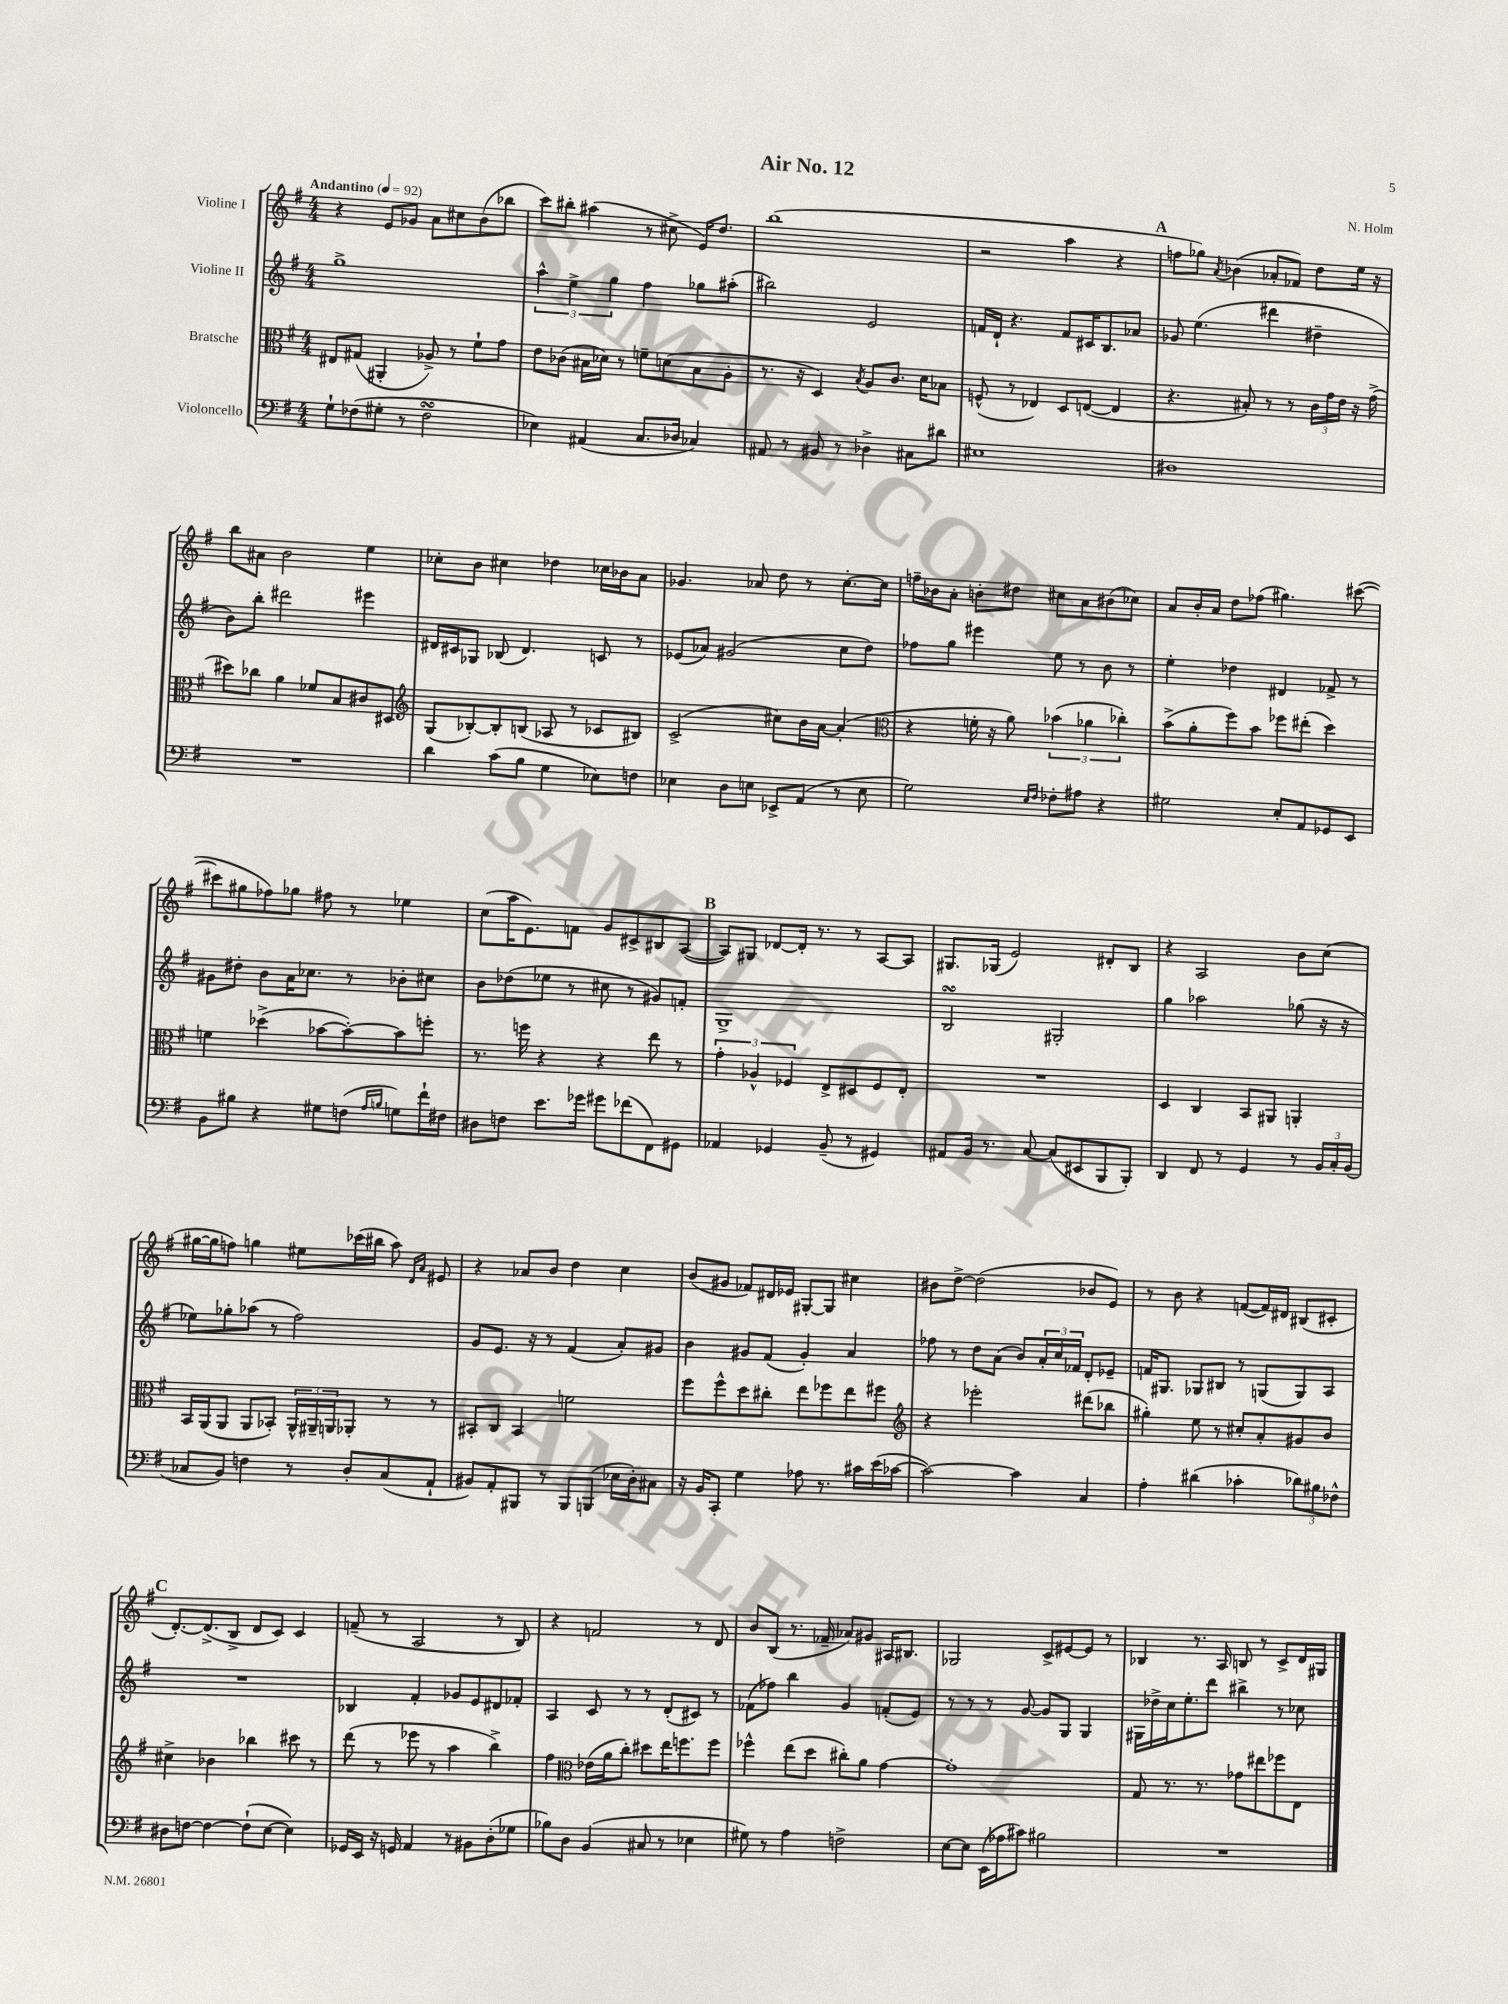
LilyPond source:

\header { title = "Air No. 12" composer = "N. Holm" }
<<
\new StaffGroup <<
\new Staff = "s0" \with { instrumentName = "Violine I" } {
    \clef treble \key g \major \numericTimeSignature \time 4/4 \tempo "Andantino" 4 = 92
    r4 e'8 ges'8 a'8 cis''8 b'8( bes''8 |
    c'''8) bis''8-. ais''4( r8 cis''8-> e'16) d''8. |
    b''1( |
    r2 a''4 r4 |
    \mark \markup { \bold "A" } f''8 ges''8) \acciaccatura { a'8 } bes'4( aes'8-. fes'8) d''8 e''16 r16 |
    b''8 ais'8 b'2 e''4 |
    ces''8-. b'8 cis''4 des''4 ces''16 bes'16 a'8 |
    ges'4. aes'8 d''8 r8 c''8.~-. c''16 |
    f''16-- bes'16 a'8-. b'8-. dis''8 cis''8 a'8 bis'8( ces''8) |
    a'8 b'16-. a'16 d''8 fes''8( gis''4.) cis'''8~( |
    cis'''8 gis''8 fes''8) ges''8 fis''8 r8 ees''4 |
    c''8( a''16 e'8.) f'8 g'8 cis'8-> bis8 a8~( |
    \mark \markup { \bold "B" } a8) gis8 des'8~ des'16-. r8. r8 a8~ a8 |
    gis8. ges16( e'2) dis'8-. b8 |
    r4 a2 b'8 c''8( |
    gis''16~ gis''16 f''8) g''4 eis''8 ces'''16( bis''16 a''8) \grace { d'16 a'16 } eis'8 |
    r4 aes'8 b'8 d''4 c''4 |
    b'8( gis'8 fes'8) dis'16 ees'16 gis8~-. gis8 cis''4 |
    bis'8 d''8~-> d''2( bes'8 e'8) |
    r8 b'8 r4 f'8~( f'16) dis'16 bis8( cis'8-. |
    \mark \markup { \bold "C" } d'8.~-.) d'8.->( b8-> d'8 c'8) c'4 |
    f'8--( r8 a2 r8 b8) |
    r4 f'2 r8 d'8 |
    b'8 b8( r8. fes'16-- aes'8) gis'8 ais16 bis8. |
    ges2 c'8-> eis'8~ eis'8 r8 |
    bes4 r8. a16 b8 r8 c'8-> d'16 gis16 \bar "|." |
}
\new Staff = "s1" \with { instrumentName = "Violine II" } {
    \clef treble \key g \major \numericTimeSignature \time 4/4
    g''1-> |
    \tuplet 3/2 { a''4-^ e''4-> g''4 } fis''4 ges''8 ais''8-.( |
    bis''2) e'2 |
    f'16 d'16-! r4. f'8 cis'16 b8. aes'8 |
    \mark \markup { \bold "A" } ges'8 e''4.( dis'''4 dis''4-- |
    b'8) b''8-. dis'''2 eis'''4 |
    dis'16 cis'16 ges8 bes8( dis'4.) c'8 r8 |
    ees'8( aes'8) gis'2( c''8 d''8) |
    fes''8 g''8 eis'''4 e''8 r8 b'8 r8 |
    e''4-. des''4 dis'4 fes'8-> r8 |
    gis'8 dis''8-. b'8 a'16 ces''8. r8 bes'8-. cis''8 |
    b'8 des''8( ees''8 r8 cis''8 r8 gis'8) f'8-. |
    \mark \markup { \bold "B" } g1-> |
    b2\turn gis2-. |
    g''4 aes''2 ges''8( r16 r16 |
    ees''8) ges''8-. aes''8( r8 fis''2) |
    g'8 e'8. r16 r8 fis'4( a'8-.) gis'8 |
    b'4 gis'8 fis'8( gis'4-.) a'4 |
    fes''8 r8 d''8 a'8( b'8) \tuplet 3/2 { a'16-. c''16 fes'16 } d'8-. ees'8-- |
    f'16 gis8. ges8 bis8 r8 g8( g8) a8 |
    \mark \markup { \bold "C" } R1 |
    bes4 fis'4-. ges'8 e'8 dis'8 fes'8-. |
    a4 c'8 r8 r8 d'8-.( cis'8) r8 |
    fes'8( fes''8) b''4 g'4 f'8-.( e'8) |
    r8 r8 r8 g'8~ g'8 g8 g4 |
    gis16 des''16-> c''16 e''8.-. d'''8 bis''4-> r8 ces''8 \bar "|." |
}
\new Staff = "s2" \with { instrumentName = "Bratsche" } {
    \clef alto \key g \major \numericTimeSignature \time 4/4
    eis8 gis8( ais,4-. aes8->) r8 fis'8-! g'8 |
    e'8 ces'8( bis16 des'16) r8 f'8-- d'8( bis8 a8-. |
    r8. r16 d4) \acciaccatura { b8 } a8 c'8. d'16 bes8 |
    f8-^( r8 ees4) d8 e8~( e4 |
    \mark \markup { \bold "A" } r4. bis8-.) r8 r8 \tuplet 3/2 { c'16 g'16 e'16 } r16 g'16->( |
    dis''8) ces''8 a'4 fes'8 b8 cis'8 dis8 |
    \clef treble g8( bes8~-.) bes8-. b8( aes8 r8 ces'8 bis8) |
    c'2->( cis''8) b'16 a'16~ a'4-.( |
    \clef alto r4 f'16-. r16 a'8) \tuplet 3/2 { bes'4( aes'4 ces''4-.) } |
    b'8->( a'8-. fis''8) b'8 fes''8 eis''8-.( d''4) |
    f'4 des''4->( bes'8~ bes'8~-.) bes'8 f''8-. |
    r8. f''16 r4 r4 e''8 r8 |
    \mark \markup { \bold "B" } \tuplet 3/2 { g'4-. aes4-^ fes4 } e8-> dis8 fes8 e8-. |
    R1 |
    d4 c4 b,8 ais,8 a,4-. |
    b,16 a,16( a,8 a,8 bes,8-.) \tuplet 3/2 { a,16-^ ais,16-- a,16 } aes,8-. r8 r8 |
    bis,8-. c8 bis,4 f'2 |
    fis''8 fis''8-^ d''8 cis''8-. e''8 fes''8 e''8 fis''8 |
    \clef treble r4 ees'''2-. dis'''8( bes''8 |
    gis''4-.) e''8 r8 cis''8-. a'8-. gis'8 b'8 |
    \mark \markup { \bold "C" } cis''4-> bes'4 bes''4 cis'''8 r8 |
    d'''8( r8 ees'''8 r8 a''4 b''4->) |
    fis''4 \clef alto ees'16( a'16 c''8-.) dis''8 e''16 f''8. f''8 |
    fes''4-^ e''8( d''8 cis''8-.) a'8 g'4~ |
    g'1-. |
    g8 r8. r8. ges'8 eis''8 fes''8 e8 \bar "|." |
}
\new Staff = "s3" \with { instrumentName = "Violoncello" } {
    \clef bass \key g \major \numericTimeSignature \time 4/4
    g8-! fes8( gis8-. r8 fes2\turn |
    ees4) ais,4( c8. des16 ces4) |
    ais,8 r8 bis,8 r8 des4-> cis8 dis'8 |
    eis1 |
    \mark \markup { \bold "A" } dis1 |
    R1 |
    d'4 c'8( b8 g4 ees8) f8 |
    ees4 d8 e8 ees,8-> a,8( r8 e8 |
    g2) \grace { e16 fis16 } fes8-. ais8 r4 |
    gis2 e8-. a,8 ges,8 e,8 |
    b,8 bis8 r4 gis8 f8( \grace { a16 b16 } g8) fis'16-! fis16 |
    dis8 f8 e'8. ges'16 gis'8 fes'8( fis,8) gis,8 |
    \mark \markup { \bold "B" } aes,4 ges,4 b,8--( r8 gis,4) |
    ais,8 b,16 r8. c8~ c8( eis,8 b,,8 b,,8-.) |
    d,4 fis,8 r8 g,4 r8 \tuplet 3/2 { b,16 c16-. b,16( } |
    ces8 b,8) f4 r8 d8-. ces8( a,8-! |
    bis,8) a,8-. bis,,8 r8 bis,,8 b,,8( ees16 d16-.) cis8 |
    r16 b,16 c,8-. g4 aes8 r8. cis'16 e'16( ces'16~ |
    ces'2~) ces'4 c4 |
    a4-. dis'4( ces'4-. \tuplet 3/2 { des'8) bis8 fes8-^ } |
    \mark \markup { \bold "C" } dis8 f8~ f4~ f8-!( e8~ e4) |
    ges,16 e,16 r16 g,16 a,4 r8 bis,8 d8-.( ges8 |
    bes8) d8 b,4( cis8 r8 ees4 |
    gis8) r8 a4 f2-> |
    e8~ e8 e,16( aes16 cis'8) bis2 |
    R1 \bar "|." |
}
>>
>>
\layout { \context { \Score \remove "Bar_number_engraver" } }
